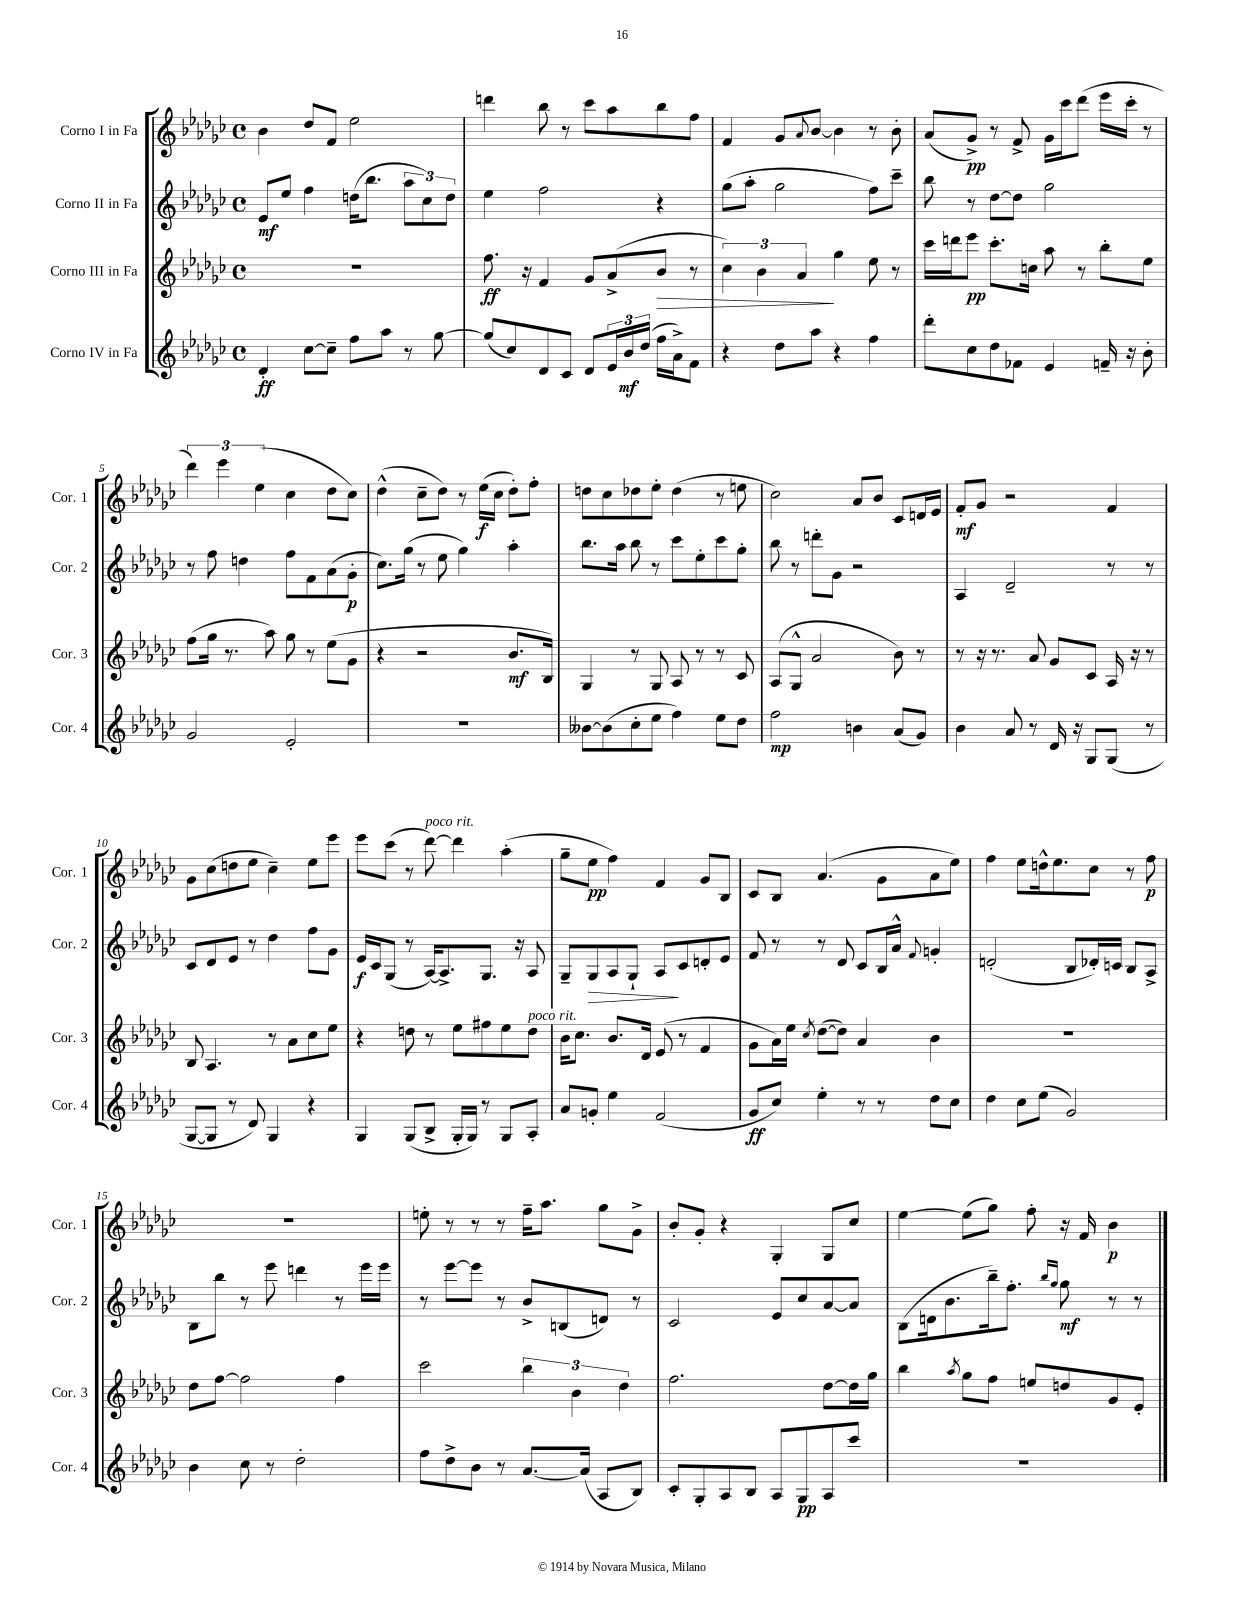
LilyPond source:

<<
\new StaffGroup <<
\new Staff = "s0" \with { instrumentName = "Corno I in Fa" shortInstrumentName = "Cor. 1" } {
    \clef treble \key ges \major \defaultTimeSignature \time 4/4
    bes'4 des''8 f'8 ees''2 |
    d'''4 bes''8 r8 ces'''8 aes''8 bes''8 f''8 |
    f'4 ges'8 \appoggiatura { aes'8 } bes'8~ bes'4 r8 bes'8-. |
    aes'8( ges'8->\pp) r8 f'8-> ges'16 ces'''16 des'''8( ees'''16 ces'''16-. r8 |
    \tuplet 3/2 { des'''4) ees'''4 ees''4( } ces''4 des''8 ces''8) |
    des''4-^( ces''8-- des''8) r8 ees''16\f( ces''16 des''8-.) f''8-. |
    d''8 ces''8 des''8 ees''8-. des''4( r8 e''8 |
    ces''2) aes'8 bes'8 ces'8 d'16 ees'16 |
    f'8-.\mf ges'8 r2 f'4 |
    ges'8 ces''8( d''8 ees''8 ces''4--) ees''8 ees'''8 |
    ees'''8 ces'''8( r8 des'''8~^\markup { \italic "poco rit." }) des'''4 aes''4-.( |
    ges''8-- ees''8\pp f''4) f'4 ges'8 bes8 |
    ces'8 bes8 aes'4.( ges'8 aes'8 ees''8) |
    f''4 ees''8 d''16-^ ees''8. ces''8 r8 f''8\p |
    R1 |
    e''8-. r8 r8 r8 f''16-- aes''8. ges''8 ges'8-> |
    bes'8-. ges'8-. r4 ges4-. ges8 ces''8 |
    ees''4~ ees''8( ges''8) f''8-. r16 f'16 bes'4\p \bar "|." |
}
\new Staff = "s1" \with { instrumentName = "Corno II in Fa" shortInstrumentName = "Cor. 2" } {
    \clef treble \key ges \major \defaultTimeSignature \time 4/4
    ees'8\mf ees''8 f''4 d''16( bes''8. \tuplet 3/2 { aes''8 ces''8) d''8 } |
    ees''4 f''2 r4 |
    ges''8( aes''8-. ges''2 f''8) ces'''8-- |
    bes''8 r8 des''8~ des''8 ges''2 |
    r8 f''8 d''4 f''8 f'8 aes'8( ges'8-.\p |
    ces''8.) ges''16( r8 ees''8 ges''4) aes''4-. |
    bes''8. aes''16 bes''8 r8 ces'''8 ees''8-. ces'''8 ges''8-. |
    bes''8 r8 d'''8-. ges'8 r2 |
    aes4 des'2-- r8 r8 |
    ces'8 des'8 ees'8 r8 des''4 f''8 ges'8 |
    ees'16\f ces'16 ges8( r8 aes16~) aes8.-> ges8. r16 aes8 |
    ges8-- ges8\> aes8 ges8-! aes8\! ces'8 d'8-. ees'8 |
    f'8 r8 r8 des'8 ces'8 bes16 aes'16-^ \appoggiatura { f'8 } g'4-. |
    d'2-.( bes8 des'16-.) c'16 bes8 aes8-> |
    bes8 bes''8 r8 ees'''8 d'''4 r8 ees'''16 ees'''16 |
    r8 ees'''8~ ees'''8 r8 bes'8-> b8( d'8) r8 |
    ces'2 ees'8 ces''8 aes'8~ aes'8 |
    bes8( d'16 bes'8. bes''16--) f''8.-. \grace { bes''16 ges''16 } ges''8\mf r8 r8 \bar "|." |
}
\new Staff = "s2" \with { instrumentName = "Corno III in Fa" shortInstrumentName = "Cor. 3" } {
    \clef treble \key ges \major \defaultTimeSignature \time 4/4
    R1 |
    f''8.\ff r16 f'4 ges'8 aes'8->( bes'8\> r8 |
    \tuplet 3/2 { ces''4) bes'4 aes'4\! } ges''4 ees''8 r8 |
    ces'''16 d'''16 ees'''8\pp ces'''8.-. c''16 aes''8 r8 bes''8-. ees''8 |
    f''8( ges''16 r8. aes''8) ges''8 r8 ees''8( ges'8 |
    r4 r2 bes'8.\mf bes16) |
    ges4 r8 ges8 aes8 r8 r8 ces'8 |
    aes8( ges8-^ aes'2 bes'8) r8 |
    r8 r16 r8. aes'8 ges'8 ces'8 aes16 r16 r8 |
    bes8 aes4. r8 aes'8 ces''8 ees''8 |
    r4 d''8 r8 ees''8 fis''8 ees''8 d''8^\markup { \italic "poco rit." } |
    bes'16 ces''8. bes'8. des'16 ees'8( r8 f'4 |
    ges'8 aes'16) ees''16 \acciaccatura { ces''8 } des''8~( des''8) aes'4 bes'4 |
    R1 |
    des''8 f''8~ f''2 f''4 |
    ces'''2 \tuplet 3/2 { bes''4 bes'4 des''4 } |
    f''2. des''8~ des''16 ges''16 |
    bes''4 \acciaccatura { aes''8 } ges''8 f''8 e''8 d''8 ges'8 ees'8-. \bar "|." |
}
\new Staff = "s3" \with { instrumentName = "Corno IV in Fa" shortInstrumentName = "Cor. 4" } {
    \clef treble \key ges \major \defaultTimeSignature \time 4/4
    des'4-.\ff ces''8~ ces''8-- f''8 aes''8 r8 ges''8~ |
    ges''8( ces''8) des'8 ces'8 des'8 \tuplet 3/2 { ees'16 bes'16\mf des''16( } f''16 aes'16->) f'8 |
    r4 des''8 aes''8 r4 f''4 |
    des'''8-. ces''8 des''8 fes'8 ees'4 f'16-- r16 bes'8-. |
    ges'2 ees'2-. |
    R1 |
    beses'8~ beses'8( ces''8-. ees''8 f''4) ees''8 des''8 |
    f''2\mp b'4 aes'8( ges'8) |
    bes'4 aes'8 r8 des'16 r16 ges8 ges8( r8 |
    ges8~ ges8 r8 des'8) ges4 r4 |
    ges4 ges8( bes8-> ges16-. ges16) r8 ges8 aes8-. |
    aes'8 g'8-. ees''4 f'2( |
    ges'8\ff ces''8) ees''4-. r8 r8 des''8 ces''8 |
    des''4 ces''8 ees''8( ges'2) |
    bes'4 ces''8 r8 des''2-. |
    f''8 des''8-> bes'8 r8 aes'8.~ aes'16( aes8 bes8) |
    ces'8-. ges8-. aes8 bes8 aes8 ges8\pp aes8 ces'''8 |
    R1 \bar "|." |
}
>>
>>
